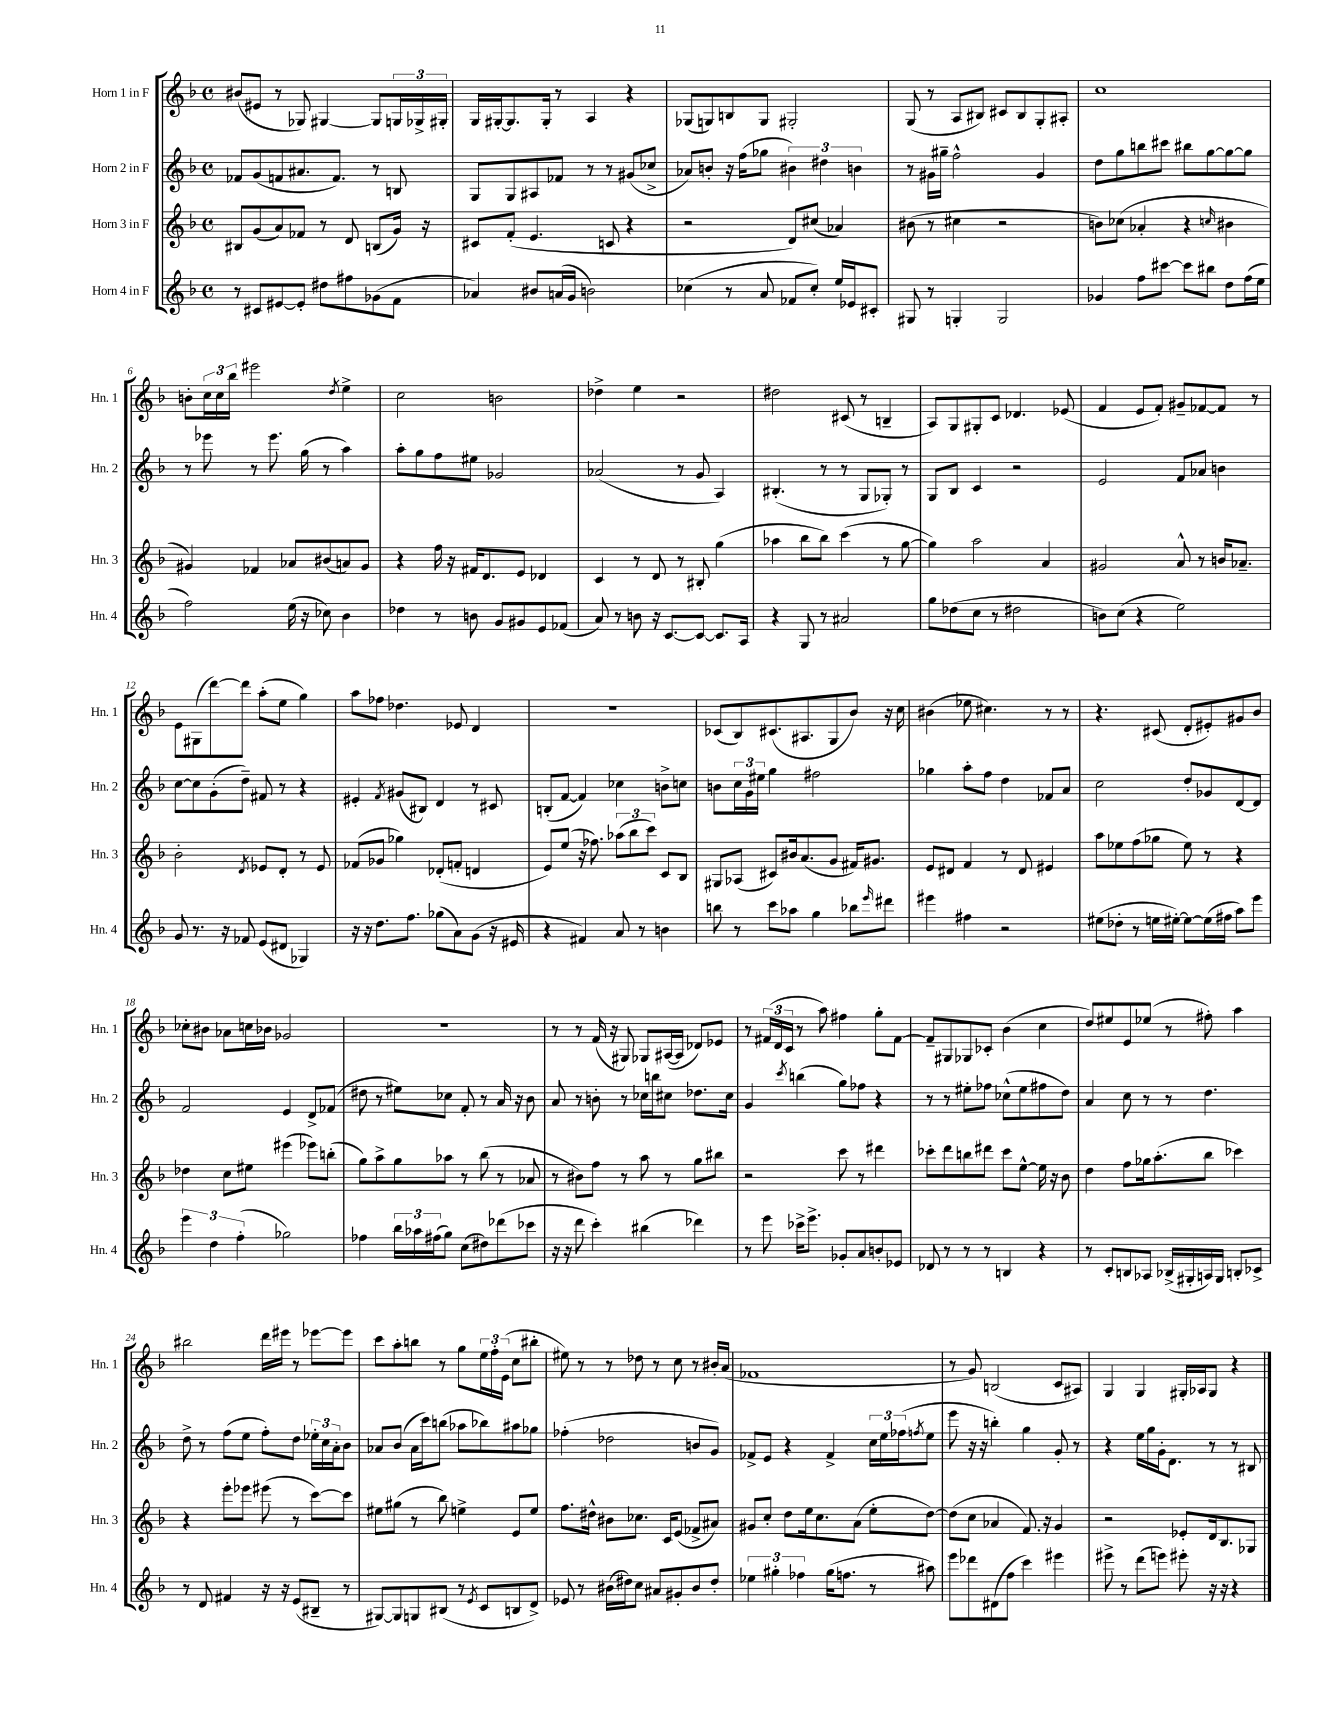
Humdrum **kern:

**kern	**kern	**kern	**kern
*staff4	*staff3	*staff2	*staff1
*clefG2	*clefG2	*clefG2	*clefG2
*k[b-]	*k[b-]	*k[b-]	*k[b-]
*M4/4	*M4/4	*M4/4	*M4/4
*met(c)	*met(c)	*met(c)	*met(c)
8r	8B#	8f-	(8b#
8c#	(8g	(8g	8e#
[8e#	8a)	8f	8r
8e#']	8f-	8.a#	8G-)
8dd#	8r	.	[4G#
.	.	8.f)	.
8ff#	8d	.	.
(8g-	(8B	8r	8G#]
8f	16g)	8B	24G
.	.	.	24G-^
.	16r	.	.
.	.	.	24G#'
=	=	=	=
4a-)	8c#	8G	16G
.	.	.	[16G#'
.	(8f'	8G	8.G#]
8b#	4.e	8A#	.
.	.	.	16G#'
(16a	.	8f-	8r
16g	.	.	.
2b)	.	8r	4A
.	8c	8r	.
.	4r	(8g#	4r
.	.	8cc-^	.
=	=	=	=
(4cc-	2r	8a-)	(8G-
.	.	8b'	8G)
8r	.	16r	8B
.	.	(16ff	.
8a	.	8gg-	8G
8f-	8d)	6b#)	2G#'
8cc-')	(8cc#	.	.
.	.	6dd#	.
16ee	4a-)	.	.
16e-	.	.	.
.	.	6b	.
8c#'	.	.	.
=	=	=	=
8G#	(8b#	8r	(8G
8r	8r	16g#	8r
.	.	16gg#~	.
4G'	4cc#	2ff^^	8A
.	.	.	8B#)
2G	2r	.	8c#
.	.	.	8B#
.	.	4g#	8G'
.	.	.	8A#'
=	=	=	=
4g-	8b)	8dd	1cc
.	(8cc-	8gg	.
8ff	4a-'	8bb	.
[8ccc#	.	8ccc#	.
8ccc#]	4r	8bb#	.
8bb#	.	[8gg	.
.	16qqcc	.	.
8dd	4b#	8gg_	.
(16ff	.	8gg]	.
16ee	.	.	.
=	=	=	=
2ff)	4g#)	8r	8b'
.	.	8eee-	24cc
.	.	.	24cc
.	.	.	24bb-
.	4f-	8r	2eee#
.	.	8.eee-	.
(16ee	8a-	.	.
16r	.	(16gg	.
8cc-)	(8b#	8r	.
.	.	.	8qdd
4b-	8a)	4aa)	4ee^
.	8g#	.	.
=	=	=	=
4dd-	4r	8aa'	2cc
.	.	8gg	.
8r	16ff	8ff	.
.	16r	.	.
8b	16f#	8ee#	.
.	8.d	.	.
8g	.	2g-	2b
8g#	8e	.	.
8e	4d-	.	.
(8f-	.	.	.
=	=	=	=
8a)	4c	(2a-	4dd-^
8r	.	.	.
8b	8r	.	4ee
16r	8d	.	.
[8.c	.	.	.
.	8r	8r	2r
8c_	8B#'	8g	.
8.c]	(4gg	4A)	.
16A	.	.	.
=	=	=	=
4r	4aa-	(4.B#'	2dd#
8G	8bb-	.	.
8r	8bb-)	8r	.
2a#	(4ccc	8r	(8c#
.	.	8G	8r
.	8r	8G-')	4B~
.	[8gg	8r	.
=	=	=	=
8gg	4gg])	8G	8A)
(8dd-	.	8B-	8G
8cc	2aa	4c	8G#'
8r	.	.	8c
2dd#	.	2r	4.d-
.	4a	.	.
.	.	.	(8e-
=	=	=	=
8b)	2g#	2e	4f
(8cc	.	.	.
4r	.	.	8e
.	.	.	8f')
2ee)	8a^^	8f	8g#~
.	8r	8a-	[8f-
.	16b	4b	8f-]
.	8.a-~	.	.
.	.	.	8r
=	=	=	=
8g	2b-'	[8cc	8e
8.r	.	8cc]	(8G#
.	.	(8g'	[8ddd)
16r	.	.	.
8f-	.	8dd~)	8ddd]
.	8qd	.	.
(8e	8e-	8f#	(8aa'
8d#	8d'	8r	8ee
4G-)	8r	4r	4gg)
.	8e-	.	.
=	=	=	=
16r	(8f-	4e#'	8aa
16r	.	.	.
8.dd	8g-	.	8ff-
.	.	8qf	.
.	4gg-)	(8g#	4.dd-
8.ff	.	.	.
.	.	8B#)	.
(8gg-	(8d-'	4d	.
8a)	8f'	.	8e-
(8g	4d	8r	4d
16r	.	8c#	.
16e#	.	.	.
=	=	=	=
4r	8e)	(8B'	1r
.	(8ee	[8f	.
4f#)	16r	4f])	.
.	8.ff-)	.	.
8a	(12aa-	4cc-	.
.	12bb-	.	.
8r	.	.	.
.	12ccc)	.	.
4b	8c	8b^	.
.	8B-	8cc	.
=	=	=	=
8bb	8G#	8b	(8c-
8r	(8A-	24cc	8B-)
.	.	24g	.
.	.	24ee#	.
8ccc	8c#)	4gg	(8.c#
8aa-	16b#	.	.
.	(8.a	.	8.A#
4gg	.	2ff#	.
.	8g	.	8G
8bb-	16f#)	.	8b-)
.	8.g#	.	.
16qqeee	.	.	.
8ddd#	.	.	16r
.	.	.	16cc
=	=	=	=
4eee#	8e	4gg-	(4b#
.	8d#	.	.
4ff#	4f	8aa'	8ee-
.	.	8ff	4.cc#)
2r	8r	4dd	.
.	8d#	.	.
.	4e#	8f-	8r
.	.	8a	8r
=	=	=	=
(8ee#	8aa	2cc	4.r
8dd-'	8ee-	.	.
8r	(8ff	.	.
16ee	8gg-	.	(8c#
[16ee#')	.	.	.
8ee#_	8ee-)	8dd'	8d'
(16ee#]	8r	8g-	8e#')
16ff#	.	.	.
8aa)	4r	[8d	8g#
8eee	.	8d]	8b-
=	=	=	=
6eee	4dd-	2f	8cc-'
.	.	.	8b#
6dd	.	.	.
.	8cc	.	8a-
(6ff'	.	.	.
.	8ee#	.	16cc
.	.	.	16b-
2gg-)	(4eee#	4e	2g-
.	8eee-)	8d^	.
.	(8bb'	(8f-	.
=	=	=	=
4ff-	8gg)	8dd#	1r
.	8aa^	8r	.
24bb-	8gg	8ee#)	.
24aa-	.	.	.
(24ff#	.	.	.
8gg)	8aa-	8cc-	.
(8cc	8r	8f'	.
8dd#)	(8bb-	8r	.
(8ddd-	8r	16a	.
.	.	16r	.
8ccc-	8a-	8b-	.
=	=	=	=
16r	8r	8a	8r
16r	.	.	.
8ddd	8b#)	8r	8r
4ccc')	8ff	8b'	(16f
.	.	.	16r
.	8r	8r	8G#)
(4bb#	8aa	16cc-	8G-
.	.	16bb	.
.	8r	8cc#	([16A#
.	.	.	16A#]
4ddd-)	8gg	8.dd-	8d-)
.	8bb#	.	8e-
.	.	16cc#	.
=	=	=	=
8r	2r	4g	8r
8eee	.	.	(24f#
.	.	.	24d
.	.	.	24c
.	.	8qccc	.
16ccc-^	.	(4bb	8r
8.eee^	.	.	.
.	.	.	8aa)
8g-'	8ccc	8gg)	4ff#
8a	8r	8ff-	.
8b'	4ddd#	4r	8gg'
8e-	.	.	[8f#
=	=	=	=
8d-	8ccc-'	8r	8f#~]
8r	8ddd	8r	8G#
8r	8bb	8ee#'	8G-
8r	8ddd#	8ff-	8c-'
4B	8ccc-	(8cc-^^	(4b-
.	[8ee^^	8ee#	.
4r	16ee]	8ff#	4cc
.	16r	.	.
.	8b-	8dd)	.
=	=	=	=
8r	4dd	4a	8dd)
8c'	.	.	8ee#
8B	8ff	8cc	8e
8A-	16gg-	8r	(8ee-
.	(8.aa'	.	.
(16B-^	.	8r	8r
16G#'	.	.	.
16A)	8bb-	4.dd	8ff#')
16G#	.	.	.
8B'	4ccc-)	.	4aa
8c-^	.	.	.
=	=	=	=
8r	4r	8dd^	2bb#
8d	.	8r	.
4f#	8eee'	(8ff	.
.	8eee-	8ee	.
16r	(8eee#	8ff')	16ddd
16r	.	.	16eee#
(8e	8r	8dd	8r
8B#~	[8ccc)	24ee-'	[8eee-
.	.	24cc	.
.	.	24a'	.
8r	8ccc]	8b-	8eee-]
=	=	=	=
[8G#)	8ee#	8a-	8ccc
8G#]	(8gg#	(8b-	8aa'
8G	8r	16a-	8bb
.	.	16ccc)	.
(8B#	8bb-)	(8bb	8r
8r	4ee^	8aa-	8gg
8qe	.	.	.
8c	.	8bb-)	24ee
.	.	.	24ff'
.	.	.	(24e
8B	8e	8aa#	8cc
8d^)	8ee	8gg-	8bb#'
=	=	=	=
8e-	8.ff	(4ff-'	8ee#)
8r	.	.	8r
.	16dd#^^	.	.
(16b#	8b#	2dd-	8r
16dd#)	.	.	.
8cc	8.cc-	.	8dd-
8a#	.	.	8r
.	16c	.	.
8g#'	(8e	.	8cc
8b#	8f-^	8b	8r
8dd#'	8a#)	8g)	16b#'
.	.	.	(16a
=	=	=	=
6ee-	8g#	8f-^	1f-
.	8cc'	8e	.
6gg#'	.	.	.
.	8dd	4r	.
6ff-	.	.	.
.	16ee	.	.
.	8.cc	.	.
(16gg#	.	4f-^	.
8.ff	.	.	.
.	(8a	.	.
8r	8ee'	24cc	.
.	.	24ee	.
.	.	(24ff-	.
.	.	8qff	.
8aa#)	[8dd)	8ee	.
=	=	=	=
8eee	(8dd]	8eee	8r
8ddd-	8cc	16r	8g)
.	.	16r	.
(8d#	4a-	4bb')	(2B
8ff	.	.	.
4ccc)	8.f)	4gg	.
.	16r	.	.
4eee#	4g	8g'	8c
.	.	8r	8A#)
=	=	=	=
8eee#^	2r	4r	4G
8r	.	.	.
(8ddd	.	16ee	4G
.	.	16gg	.
8eee)	.	16g'	.
.	.	8.d	.
8eee#'	8e-'	.	16G#'
.	.	.	16A-
16r	16d	8r	8G#
16r	8.B-	.	.
4r	.	8r	4r
.	8G-	8B#	.
==	==	==	==
*-	*-	*-	*-
